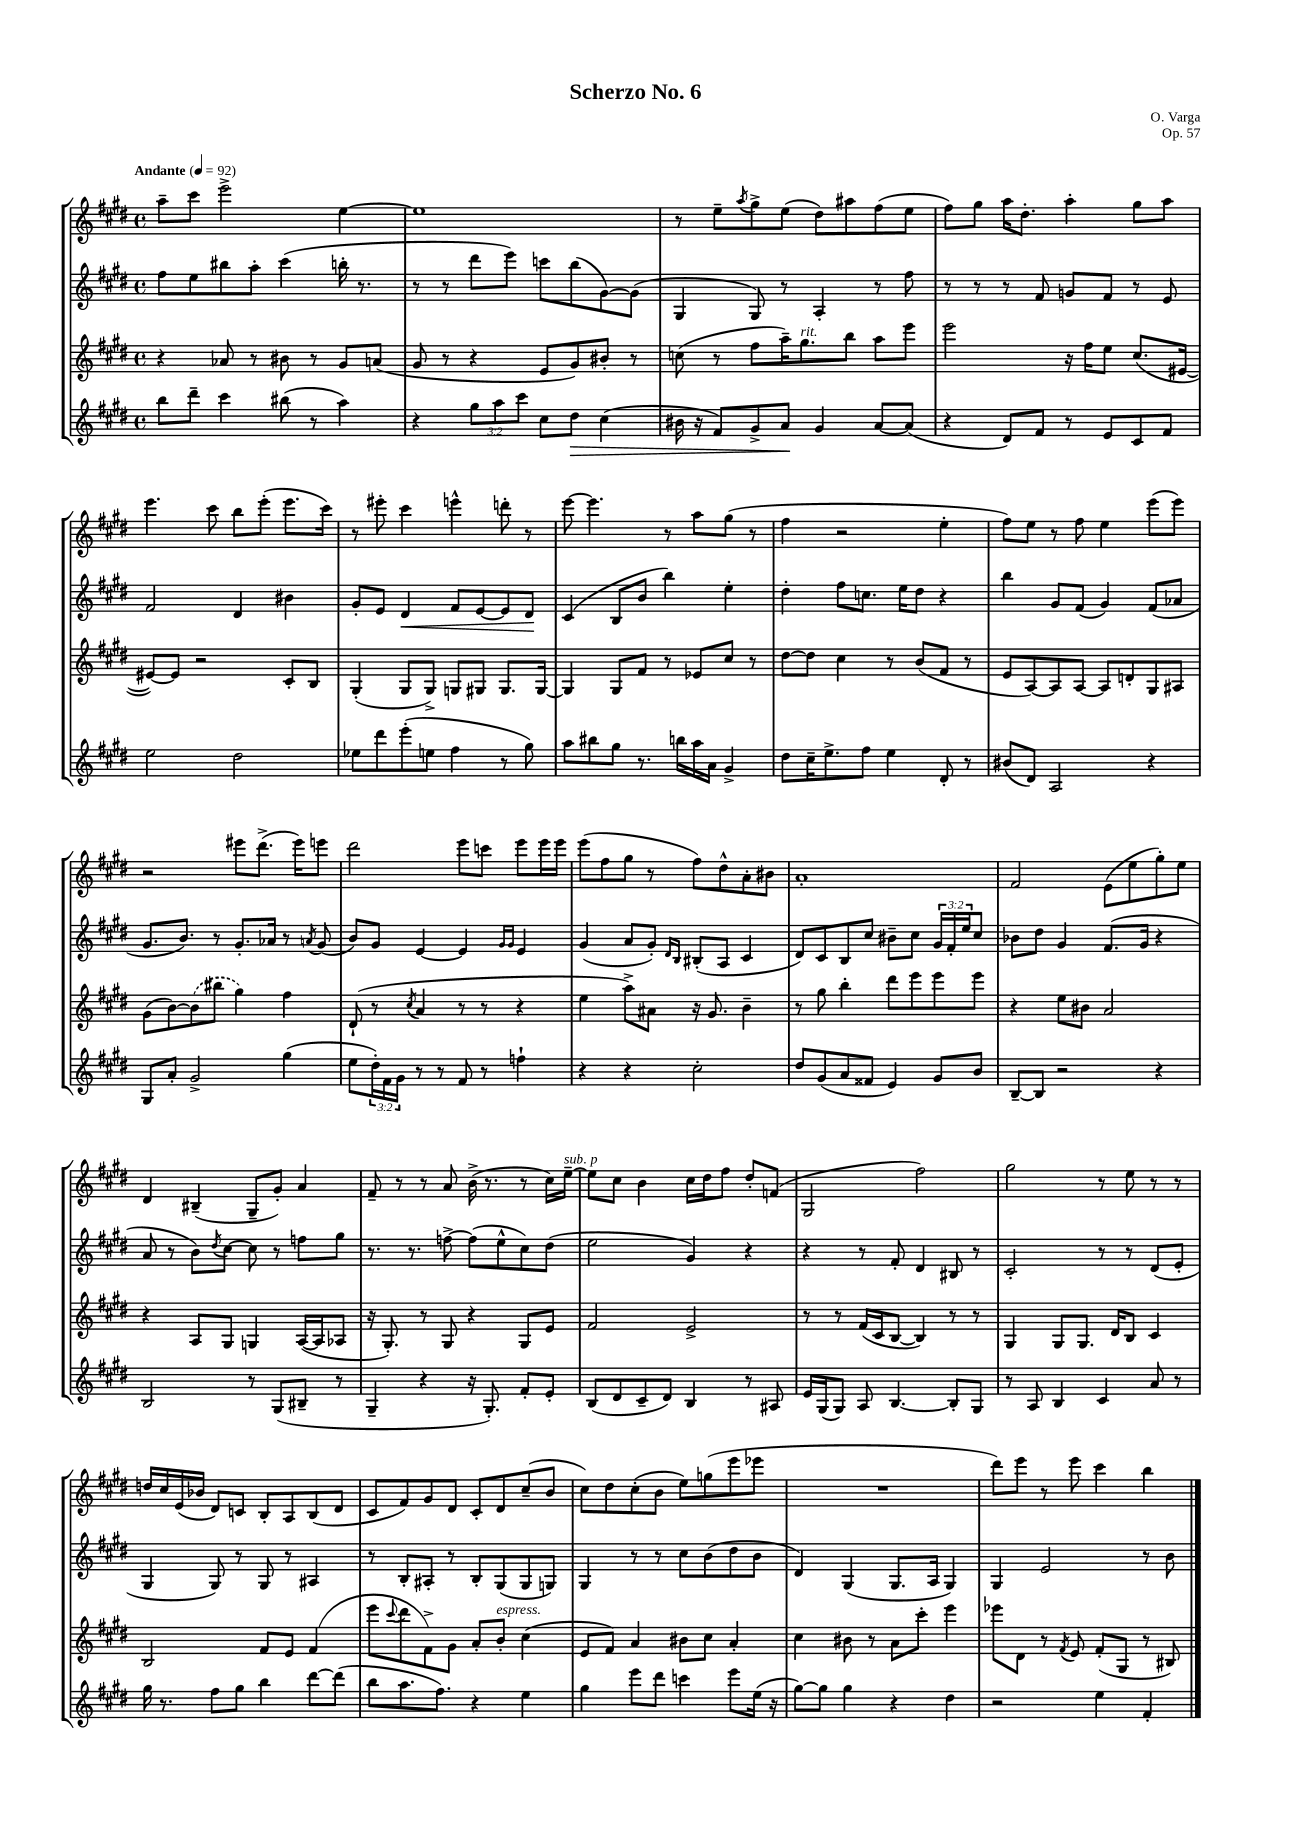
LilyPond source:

\header { title = "Scherzo No. 6" composer = "O. Varga" opus = "Op. 57" }
<<
\new StaffGroup <<
\new Staff = "s0" {
    \clef treble \key e \major \defaultTimeSignature \time 4/4 \tempo "Andante" 4 = 92
    a''8-- cis'''8 e'''2-> e''4~ |
    e''1 |
    r8 e''8-- \acciaccatura { a''8 } gis''8-> e''8( dis''8) ais''8 fis''8( e''8 |
    fis''8) gis''8 a''16 dis''8.-. a''4-. gis''8 a''8 |
    e'''4. cis'''8 b''8 e'''8-.( e'''8. cis'''16) |
    r8 eis'''8-. cis'''4 e'''4-^ d'''8-. r8 |
    e'''8~ e'''4. r8 a''8 gis''8( r8 |
    fis''4 r2 e''4-. |
    fis''8) e''8 r8 fis''8 e''4 e'''8( e'''8) |
    r2 eis'''8 dis'''8.->( eis'''16) e'''8 |
    dis'''2 e'''8 c'''8 e'''8 e'''16 e'''16 |
    e'''8( fis''8 gis''8 r8 fis''8) dis''8-^ a'8-. bis'8 |
    a'1-. |
    fis'2 e'8( e''8 gis''8-.) e''8 |
    dis'4 bis4--( gis8-- gis'8-.) a'4 |
    fis'8-- r8 r8 a'8 b'16->( r8. r8 cis''16) e''16~--^\markup { \italic "sub. p" } |
    e''8 cis''8 b'4 cis''16 dis''16 fis''8 dis''8-. f'8( |
    gis2 fis''2) |
    gis''2 r8 e''8 r8 r8 |
    d''16 cis''16 e'16( bes'16 dis'8) c'8 b8-. a8 b8( dis'8 |
    cis'8 fis'8) gis'8 dis'8 cis'8-. dis'8 cis''8--( b'8 |
    cis''8) dis''8 cis''8-.( b'8 e''8) g''8( e'''8 ees'''8 |
    R1 |
    dis'''8) e'''8 r8 e'''8 cis'''4 b''4 \bar "|." |
}
\new Staff = "s1" {
    \clef treble \key e \major \defaultTimeSignature \time 4/4 \override Staff.TupletNumber.text = #tuplet-number::calc-fraction-text
    fis''8 e''8 bis''8 a''8-. cis'''4( b''16-. r8. |
    r8 r8 dis'''8 e'''8) c'''8 b''8( gis'8~) gis'8( |
    gis4 gis8) r8 a4-. r8 fis''8 |
    r8 r8 r8 fis'8 g'8 fis'8 r8 e'8 |
    fis'2 dis'4 bis'4 |
    gis'8-. e'8 dis'4\< fis'8 e'8~ e'8 dis'8\! |
    cis'4( b8 b'8 b''4) e''4-. |
    dis''4-. fis''8 c''8. e''16 dis''8 r4 |
    b''4 gis'8 fis'8( gis'4) fis'8( aes'8 |
    gis'8. b'8.) r8 gis'8.-. aes'16 r8 \acciaccatura { a'8 } gis'8( |
    b'8) gis'8 e'4~ e'4 \grace { gis'16 gis'16 } e'4 |
    gis'4( a'8 gis'8-.) \grace { dis'16 b16 } bis8-.( a8 cis'4 |
    dis'8) cis'8 b8 cis''8 bis'8-- cis''8 \tuplet 3/2 { gis'16 fis'16-. e''16 } cis''8 |
    bes'8 dis''8 gis'4 fis'8.( gis'16 r4 |
    a'8 r8 b'8) \acciaccatura { dis''8 } cis''8~ cis''8 r8 f''8 gis''8 |
    r8. r8. f''8~-> f''8( e''8-^ cis''8) dis''8( |
    e''2 gis'4) r4 |
    r4 r8 fis'8-. dis'4 bis8 r8 |
    cis'2-. r8 r8 dis'8( e'8-. |
    gis4 gis8) r8 gis8 r8 ais4 |
    r8 b8-. ais8-. r8 b8-. gis8( gis8 g8) |
    gis4 r8 r8 cis''8 b'8( dis''8 b'8 |
    dis'4) gis4( gis8. a16 gis4) |
    gis4 e'2 r8 b'8 \bar "|." |
}
\new Staff = "s2" {
    \clef treble \key e \major \defaultTimeSignature \time 4/4
    r4 aes'8 r8 bis'8 r8 gis'8 a'8( |
    gis'8 r8 r4 e'8 gis'8) bis'8-. r8 |
    c''8( r8 fis''8 a''16--) gis''8.^\markup { \italic "rit." } b''8 a''8 e'''8 |
    e'''2 r16 fis''16 e''8 cis''8.( eis'16~ |
    eis'8~) eis'8 r2 cis'8-. b8 |
    gis4-.( gis8 gis8->) g8 gis8 gis8. gis16~ |
    gis4 gis8 fis'8 r8 ees'8 cis''8 r8 |
    dis''8~ dis''8 cis''4 r8 b'8( fis'8 r8 |
    e'8 a8~) a8 a8~ a8 d'8-. gis8 ais8 |
    gis'8( b'8~) \once \slurDashed b'8( bis''8 gis''4) fis''4 |
    dis'8-!( r8 \acciaccatura { cis''8 } a'4 r8 r8 r4 |
    e''4 a''8->) ais'8 r16 gis'8. b'4-- |
    r8 gis''8 b''4-. dis'''8 e'''8 e'''8 e'''8 |
    r4 e''8 bis'8 a'2 |
    r4 a8 gis8 g4 a16~( a16 aes8 |
    r16 gis8.-.) r8 gis8 r4 gis8 e'8 |
    fis'2 e'2-> |
    r8 r8 fis'16( cis'16 b8~ b4) r8 r8 |
    gis4 gis8 gis8. dis'16 b8 cis'4 |
    b2 fis'8 e'8 fis'4( |
    e'''8 \appoggiatura { cis'''8 } dis'''8 fis'8->) gis'8 a'8-. b'8-.^\markup { \italic "espress." } cis''4( |
    e'8 fis'8) a'4 bis'8 cis''8 a'4-. |
    cis''4 bis'8 r8 a'8 cis'''8-. e'''4 |
    ees'''8 dis'8 r8 \acciaccatura { fis'8 } e'8 fis'8-.( gis8 r8 bis8) \bar "|." |
}
\new Staff = "s3" {
    \clef treble \key e \major \defaultTimeSignature \time 4/4 \override Staff.TupletNumber.text = #tuplet-number::calc-fraction-text
    b''8 dis'''8-- cis'''4 bis''8( r8 a''4) |
    r4 \tuplet 3/2 { gis''8 a''8 cis'''8 } cis''8 dis''8\> cis''4( |
    bis'16 r16 fis'8) gis'8-> a'8\! gis'4 a'8~ a'8( |
    r4 dis'8) fis'8 r8 e'8 cis'8 fis'8 |
    e''2 dis''2 |
    ees''8 dis'''8 e'''8-.( e''8 fis''4 r8 gis''8) |
    a''8 bis''8 gis''8 r8. b''16 a''16 a'16 gis'4-> |
    dis''8 cis''16-- e''8.-> fis''8 e''4 dis'8-. r8 |
    bis'8( dis'8) a2 r4 |
    gis8 a'8-. gis'2-> gis''4( |
    e''8 \tuplet 3/2 { dis''16-.) fis'16 gis'16 } r8 r8 fis'8 r8 f''4-! |
    r4 r4 cis''2-. |
    dis''8 gis'8( a'8 fisis'8 e'4) gis'8 b'8 |
    b8~-- b8 r2 r4 |
    b2 r8 gis8( bis8-- r8 |
    gis4-- r4 r16 gis8.-.) fis'8-. e'8-. |
    b8( dis'8 cis'8-- dis'8) b4 r8 ais8 |
    e'16 gis16( gis8) a8 b4.~ b8-. gis8 |
    r8 a8 b4 cis'4 a'8 r8 |
    gis''16 r8. fis''8 gis''8 b''4 dis'''8~ dis'''8( |
    b''8 a''8. fis''8.) r4 e''4 |
    gis''4 e'''8 dis'''8 c'''4 e'''8 e''16( r16 |
    gis''8~) gis''8 gis''4 r4 dis''4 |
    r2 e''4 fis'4-. \bar "|." |
}
>>
>>
\layout { \context { \Score \remove "Bar_number_engraver" } }
